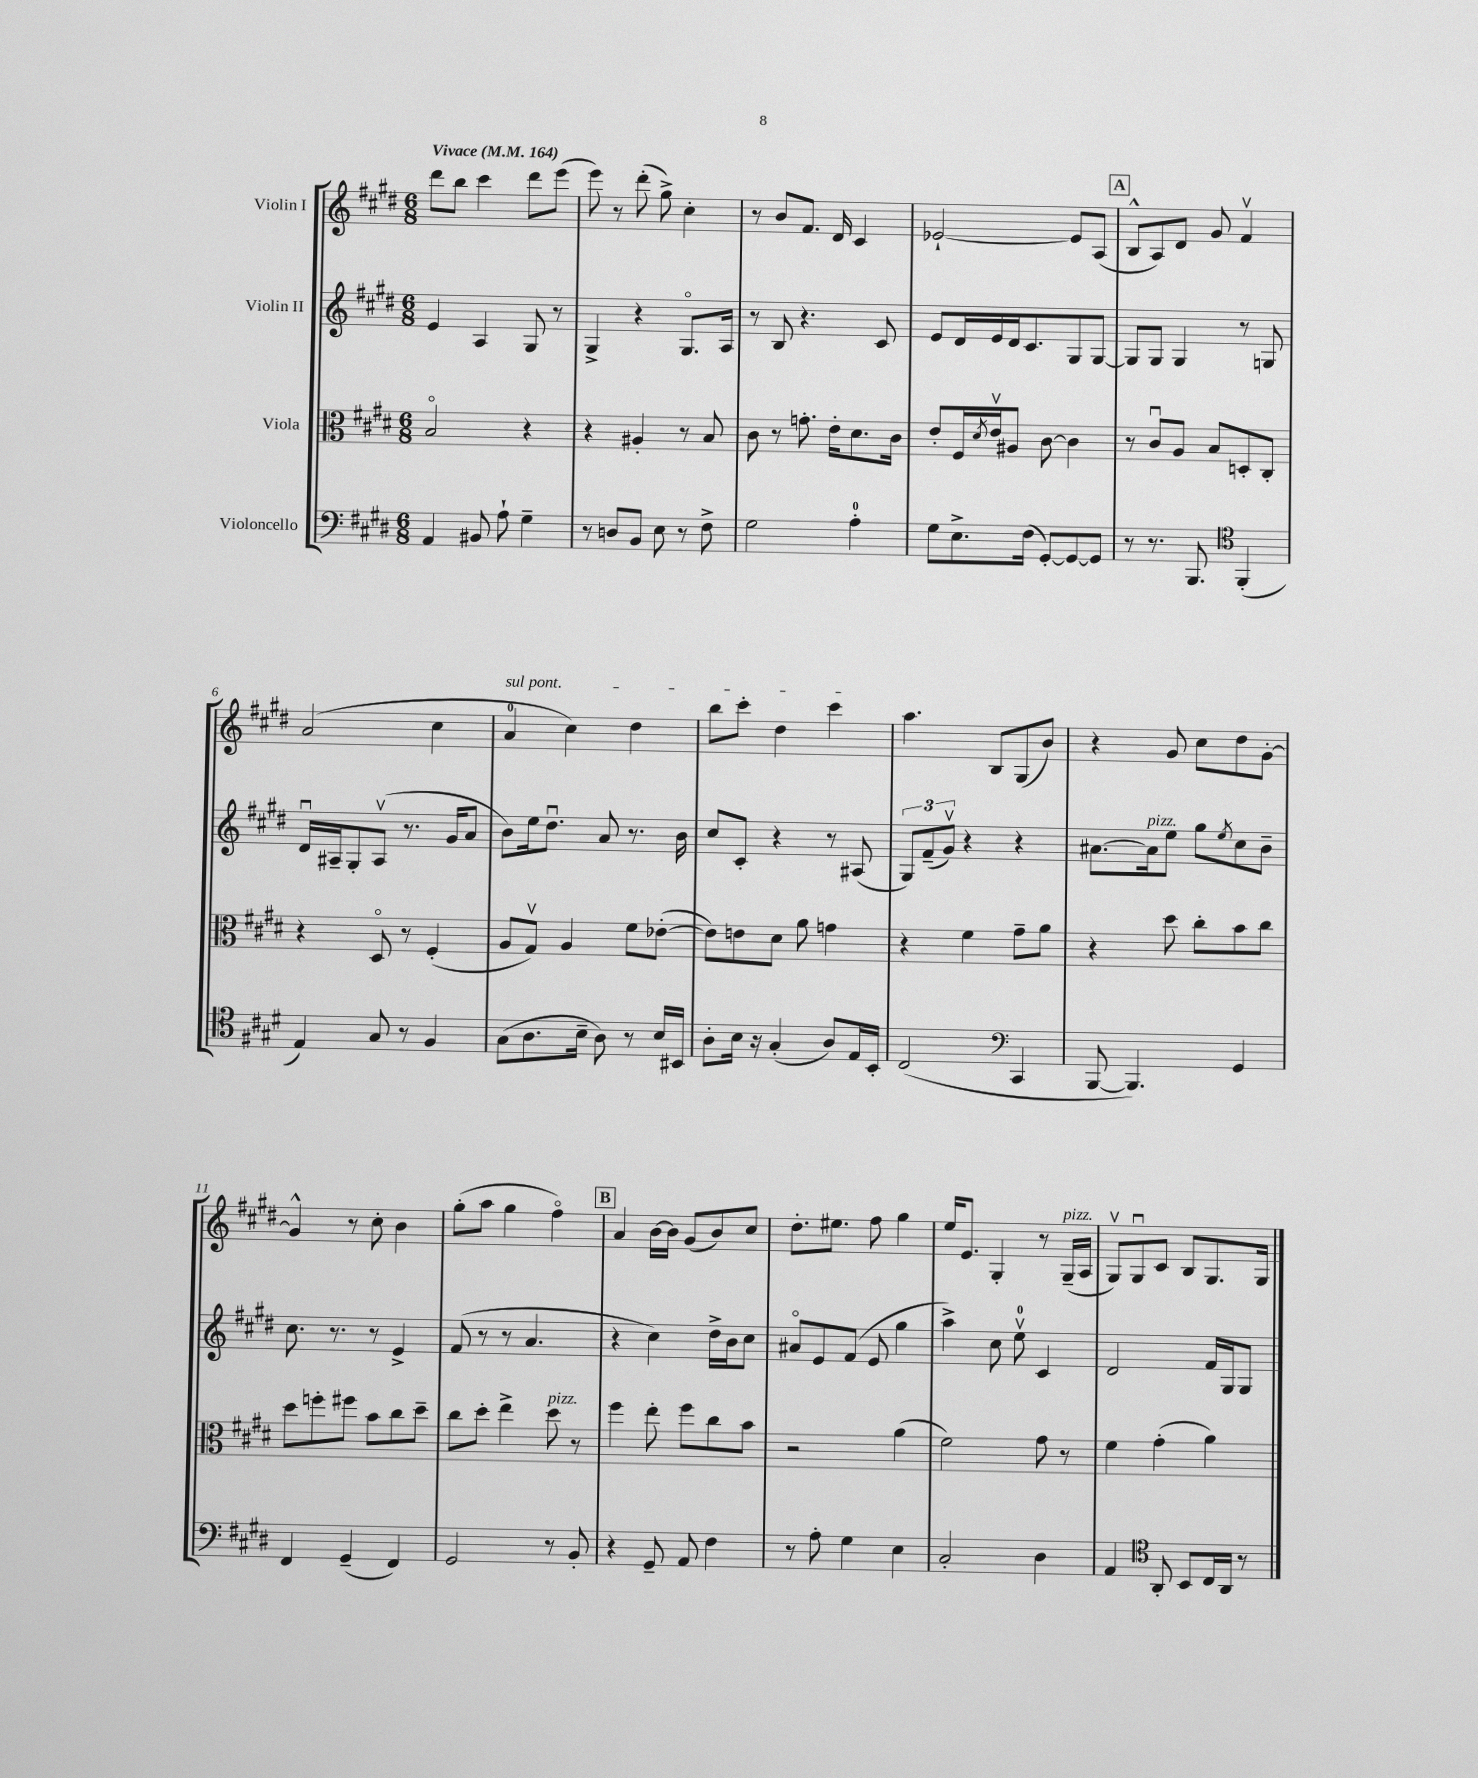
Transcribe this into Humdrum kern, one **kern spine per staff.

**kern	**kern	**kern	**kern
*part4	*part3	*part2	*part1
*staff4	*staff3	*staff2	*staff1
*I"Violoncello	*I"Viola	*I"Violin II	*I"Violin I
*clefF4	*clefC3	*clefG2	*clefG2
*k[f#c#g#d#]	*k[f#c#g#d#]	*k[f#c#g#d#]	*k[f#c#g#d#]
*M6/8	*M6/8	*M6/8	*M6/8
*MM164	*MM164	*MM164	*MM164
=1	=1	=1	=1
!	!	!	!LO:TX:a:B:t=Vivace
4AA/	2B/	4e/	8ddd#\L
.	.	.	8bb\J
8BB#X/	.	4A/	4ccc#\
8A`\	.	.	.
4G#~\	4r	8G#/	8ddd#\L
.	.	8r	(8eee\J
=2	=2	=2	=2
8r	4r	4G#^/	8eee\)
8Dn/L	.	.	8r
8BB/J	4A#X'/	4r	(8ddd#'\
8E\	.	.	8gg#^\)
8r	8r	8.G#/L	4cc#'\
8F#^\	8B/	.	.
.	.	16A/Jk	.
=3	=3	=3	=3
2G#\	8c#\	8r	8r
.	8r	8B/	8b/L
.	8.gn'\	4.r	8.f#/J
.	16e'\KL	.	16d#/
4A'\	8.d#\	.	4c#/
.	.	8c#/	.
.	16c#\Jk	.	.
=4	=4	=4	=4
8G#\L	8e'/L	8e/L	[2e-X`/
8.E^\	16F#/L	16d#/L	.
.	8qd#/	.	.
.	16ev/J	16e/	.
.	8A#X/J	16d#/J	.
(16F#\Jk	.	8.c#/	.
[8GG#'/L)	[8c#\	.	.
8GG#/_	4c#\]	8G#/	8e-/L]
8GG#/J]	.	[8G#/J	(8A/J
!!LO:REH:place=s1:t=A
=5	=5	=5	=5
8r	8r	8G#/L]	8B^^/L
8.r	8c#u/L	8G#/J	8A/)
.	8A/J	4G#/	8d#/J
8.BBB/	.	.	.
.	8B/L	.	8g#/
*clefC4	*	*	*
(4FF#'/	8Dn'/	8r	4f#v/
.	8C#'/J	8Gn/	.
!!LO:LB:g=z
=6	=6	=6	=6
4E/)	4r	16d#u/LL	(2a/
.	.	16A#X~/J	.
.	.	8G#'/	.
8G#/	8D#/	(8A#v/J	.
8r	8r	8.r	.
4F#/	(4F#'/	.	4cc#\
.	.	16g#/KL	.
.	.	8a/J	.
=7	=7	=7	=7
!	!	!	!LO:TX:a:i:t=sul pont.
(8G#\L	8A/L	8b\L)	4a/
8.A\	8G#v/J)	16ee\k	.
.	.	8.dd#u\J	.
.	4A/	.	4cc#\)
16B~\Jk	.	.	.
8A\)	.	8a/	.
8r	8f#\L	8.r	4dd#\
16B/LL	([8e-X'\J	.	.
16BB#X/JJ	.	16b\	.
=8	=8	=8	=8
8A'\L	8e-\L])	8cc#/L	8bb\L
16B\Jk	8en\	8c#'/J	8ccc#'\J
16r	.	.	.
(4G#'/	8d#\J	4r	4dd#\
.	8a\	.	.
8A/L)	4gn\	8r	4ccc#\
16E/L	.	(8A#X/	.
16BB'/JJ	.	.	.
=9	=9	=9	=9
(2C#/	4r	12G#/L)	4.aa\
.	.	(12f#~/	.
.	.	12g#v/J)	.
.	4f#\	4r	.
.	.	.	8B/L
*clefF4	*	*	*
4CC#/	8g#~\L	4r	(8G#/
.	8a\J	.	8b/J)
=10	=10	=10	=10
[8BBB/	4r	[8.a#X\L	4r
4.BBB/])	.	.	.
!	!	!LO:TX:a:i:t=pizz.	!
.	.	16a#\k]	.
.	8dd#\	8ee\J	8g#/
.	8cc#'\L	8gg#\L	8cc#\L
.	.	8qee/	.
4GG#/	8b\	8cc#\	8dd#\
.	8cc#\J	8b~\J	[8g#'\J
!!LO:LB:g=z
=11	=11	=11	=11
4FF#/	8dd#\L	8.cc#\	4g#^^/]
.	8ffn'\	.	.
.	.	8.r	.
(4GG#~/	8ff#X\J	.	8r
.	8b\L	8r	8cc#'\
4FF#/)	8cc#\	4e^/	4b\
.	8dd#~\J	.	.
=12	=12	=12	=12
2GG#/	8cc#\L	(8f#/	(8gg#'\L
.	8dd#'\J	8r	8aa\J
.	4ee^\	8r	4gg#\
.	.	4.a/	.
!	!LO:TX:a:i:t=pizz.	!	!
8r	8dd#\	.	4ff#\)
8BB'/	8r	.	.
!!LO:REH:place=s1:t=B
=13	=13	=13	=13
4r	4ff#\	4r	4a/
8GG#~/	8ee'\	4cc#\)	[16b\LL
.	.	.	16b\JJ]
8AA/	8ff#\L	.	(8g#/L
4F#\	8cc#\	16dd#^\LL	8b/)
.	.	16b\J	.
.	8b\J	8cc#\J	8cc#/J
=14	=14	=14	=14
8r	2r	8a#X/L	8.dd#'\L
8A'\	.	8e/	.
.	.	.	8.ee#X\J
4G#\	.	(8f#/J	.
.	.	8e/	8ff#\
4E\	(4a\	4gg#\	4gg#\
=15	=15	=15	=15
2C#'/	2f#\)	4aa^\)	16ee/KL
.	.	.	8.e/J
.	.	8cc#\	4G#'/
.	.	8eev\	.
4D#\	8g#\	4c#/	8r
!	!	!	!LO:TX:a:i:t=pizz.
.	8r	.	(16G#~/LL
.	.	.	16A/JJ
=16	=16	=16	=16
4AA/	4f#\	2d#/	8G#v/L)
.	.	.	8G#u/
*clefC4	*	*	*
8AA'/	(4g#'\	.	8c#/J
8BB/L	.	.	8B/L
16C#/L	4a\)	16f#/LL	8.G#/
16AA/JJ	.	16G#/J	.
8r	.	8G#/J	.
.	.	.	16G#/Jk
==	==	==	==
*-	*-	*-	*-
